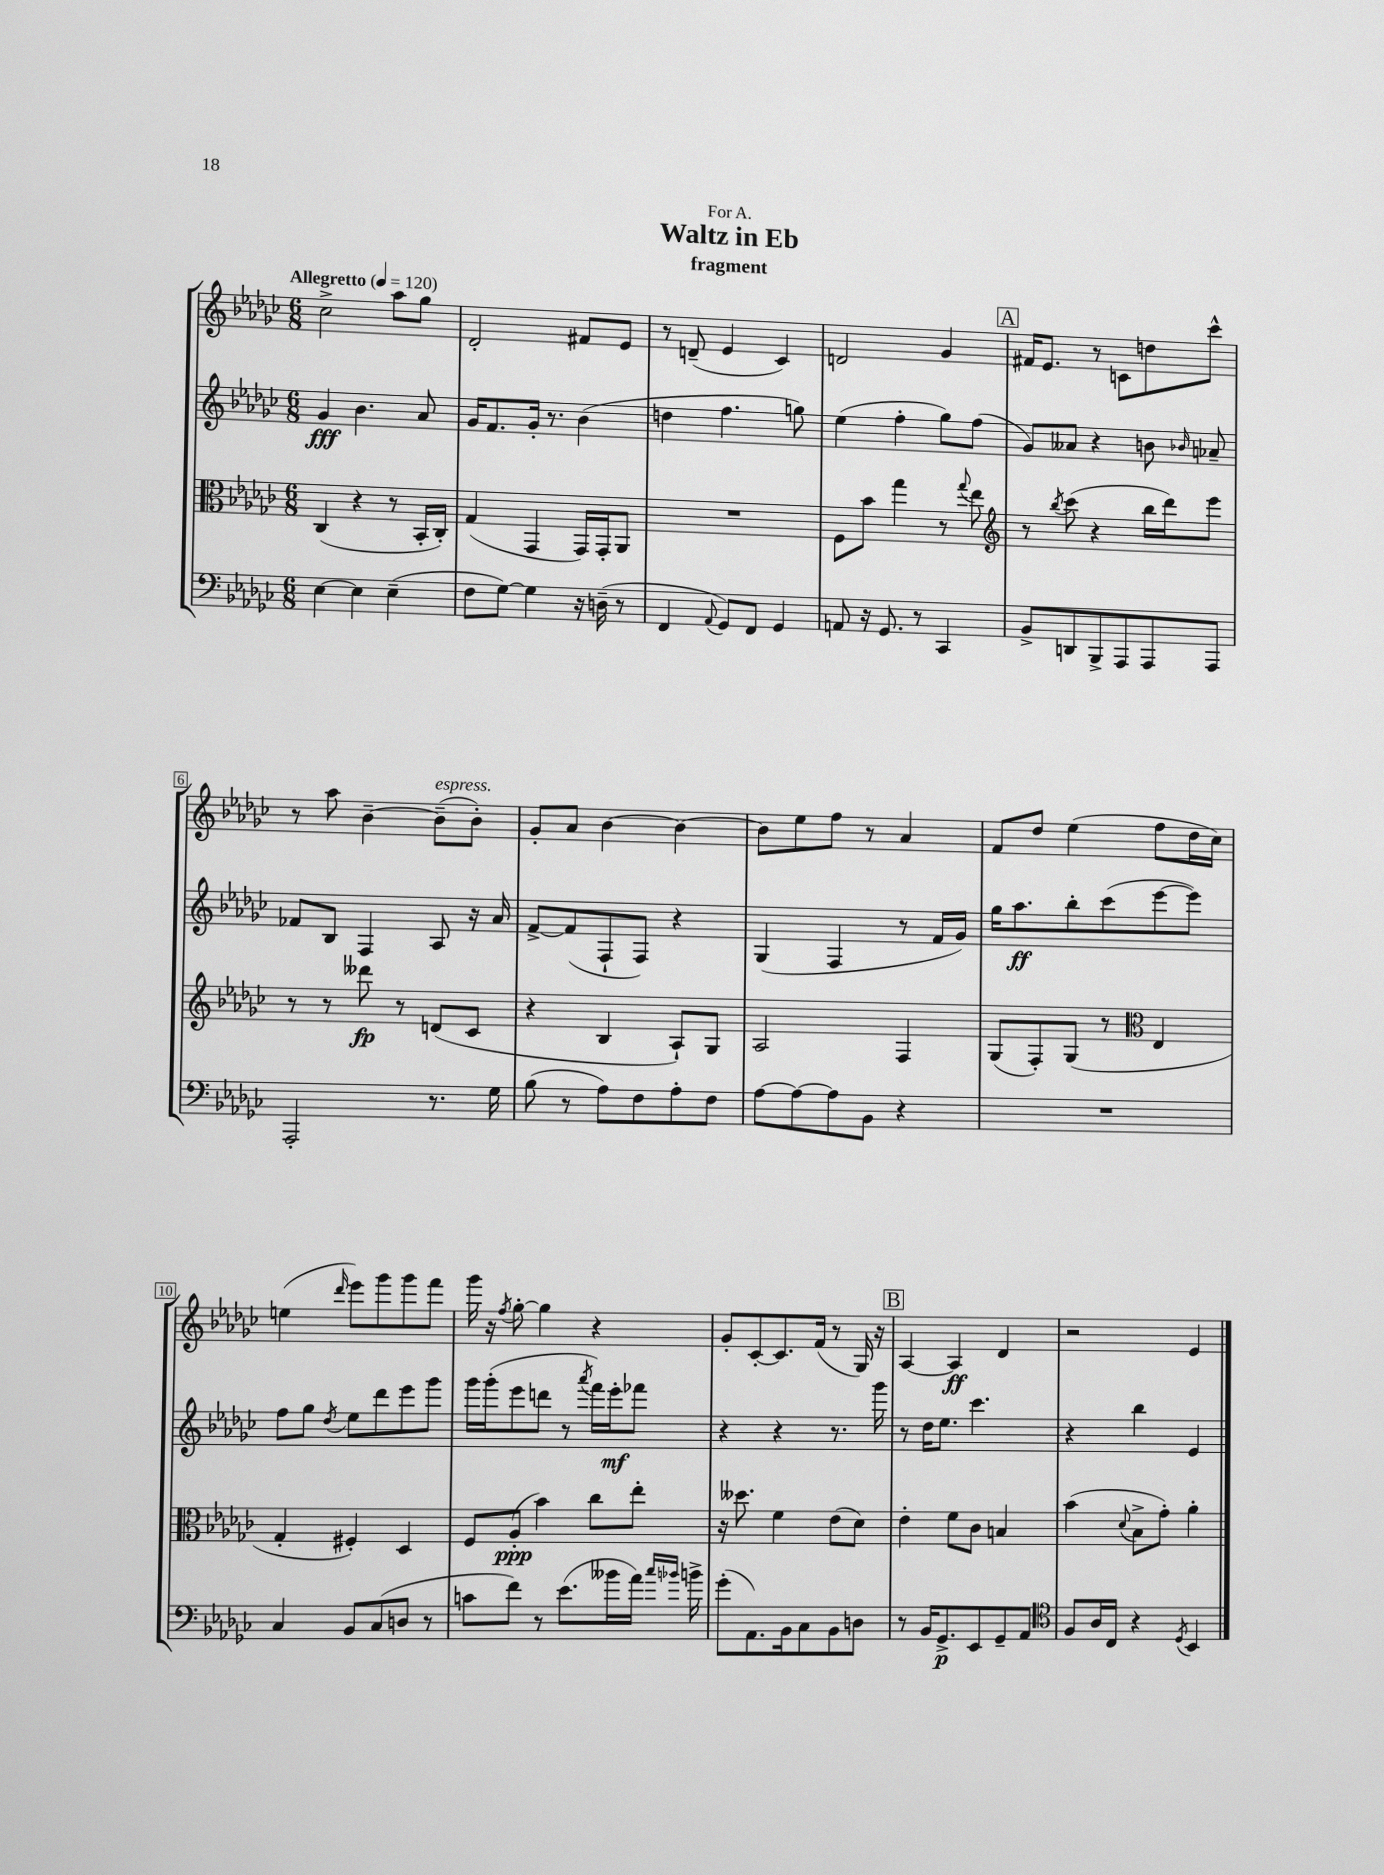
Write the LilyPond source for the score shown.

\header { title = "Waltz in Eb" subtitle = "fragment" dedication = "For A." }
<<
\new StaffGroup <<
\new Staff = "s0" {
    \clef treble \key ges \major \numericTimeSignature \time 6/8 \tempo "Allegretto" 4 = 120
    \autoBeamOff ces''2-> aes''8[ ges''8] |
    des'2-. fis'8[ ees'8] |
    r8 d'8--( ees'4 ces'4) |
    d'2 ges'4 |
    \mark \markup { \box "A" } fis'16[ ees'8.] r8 c'8[ d''8 ces'''8]-^ |
    r8 aes''8 bes'4~-- bes'8[--^\markup { \italic "espress." }( bes'8]-.) |
    ges'8[-. aes'8] bes'4~ bes'4~ |
    bes'8[ ees''8 f''8] r8 aes'4 |
    f'8[ des''8] ees''4( f''8[ des''16 ces''16]) |
    e''4( \grace { des'''16 } ees'''8[) ges'''8 ges'''8 f'''8] |
    ges'''16 r16 \acciaccatura { f''8 } ges''8~-. ges''4 r4 |
    ges'8[-. ces'8~-. ces'8. f'16]( r8 ges16) r16 |
    \mark \markup { \box "B" } aes4~ aes4\ff des'4 |
    r2 ees'4 \bar "|." |
}
\new Staff = "s1" {
    \clef treble \key ges \major \numericTimeSignature \time 6/8
    \autoBeamOff ges'4\fff bes'4. aes'8 |
    ges'16[ f'8. ges'16]-. r8. bes'4( |
    d''4 f''4. g''8) |
    ees''4( f''4-. ges''8[) f''8]( |
    \mark \markup { \box "A" } ges'8[) aeses'8] r4 b'8 \grace { bes'16 } aes'8-- |
    fes'8[ bes8] f4 aes8 r16 aes'16 |
    f'8[~-> f'8( f8-! f8]) r4 |
    ges4( f4 r8 f'16[ ges'16]) |
    ges''16[ aes''8.\ff bes''8-. ces'''8( ees'''8~ ees'''8]) |
    f''8[ ges''8] \acciaccatura { des''8 } ees''8[ des'''8 ees'''8 ges'''8] |
    ges'''16[ ges'''16-.( ees'''8 d'''8] r8 \acciaccatura { aes'''8 } f'''16[) ees'''16-.\mf fes'''8] |
    r4 r4 r8. ges'''16 |
    \mark \markup { \box "B" } r8 des''16[ ees''8.] ces'''4. |
    r4 bes''4 ees'4 \bar "|." |
}
\new Staff = "s2" {
    \clef alto \key ges \major \numericTimeSignature \time 6/8
    \autoBeamOff ces4( r4 r8 bes,16[-. ces16]-.) |
    ges4( ges,4 ges,16[) ges,16-. aes,8] |
    R2. |
    f8[ bes'8] ges''4 r8 \appoggiatura { ges''8 } ees''8 |
    \mark \markup { \box "A" } \clef treble r8 \acciaccatura { bes''8 } ces'''8( r4 bes''16[ des'''16) ees'''8] |
    r8 r8 deses'''8\fp r8 d'8[( ces'8] |
    r4 bes4 aes8[-!) ges8] |
    aes2 f4 |
    ges8[( f8-.) ges8]( r8 \clef alto ees4 |
    ges4-. fis4-.) des4 |
    f8[ aes8]-.\ppp( bes'4) ces''8[ ees''8]-. |
    r16 deses''8. f'4 ees'8[( des'8]) |
    \mark \markup { \box "B" } ees'4-. f'8[ ces'8] b4 |
    bes'4( \appoggiatura { des'8 } bes8[-> ges'8]-.) aes'4-. \bar "|." |
}
\new Staff = "s3" {
    \clef bass \key ges \major \numericTimeSignature \time 6/8
    \autoBeamOff ees4~ ees4 ees4--( |
    f8[ ges8]~) ges4 r16 d16--( r8 |
    f,4 \appoggiatura { aes,8 } ges,8[) f,8] ges,4 |
    a,8 r16 ges,8. r8 ces,4 |
    \mark \markup { \box "A" } bes,8[-> d,8 bes,,8-> aes,,8 aes,,8 aes,,8] |
    aes,,2-. r8. ges16 |
    bes8( r8 aes8[) f8 aes8-. f8] |
    aes8[~ aes8~ aes8 bes,8] r4 |
    R2. |
    ces4 bes,8[ ces8( d8] r8 |
    c'8[ f'8]) r8 ees'8.[( beses'16 aes'16]) \grace { ces''16[ bes'16] } b'16-> |
    ges'8[-.( aes,8.) bes,16 ces8 bes,8 d8] |
    \mark \markup { \box "B" } r8 bes,16[ ges,8.->\p ees,8 ges,8-- aes,8] |
    \clef tenor f8[ aes16 ces16] r4 \acciaccatura { des8 } bes,4 \bar "|." |
}
>>
>>
\layout { \context { \Score \override BarNumber.stencil = #(make-stencil-boxer 0.1 0.3 ly:text-interface::print) } }
